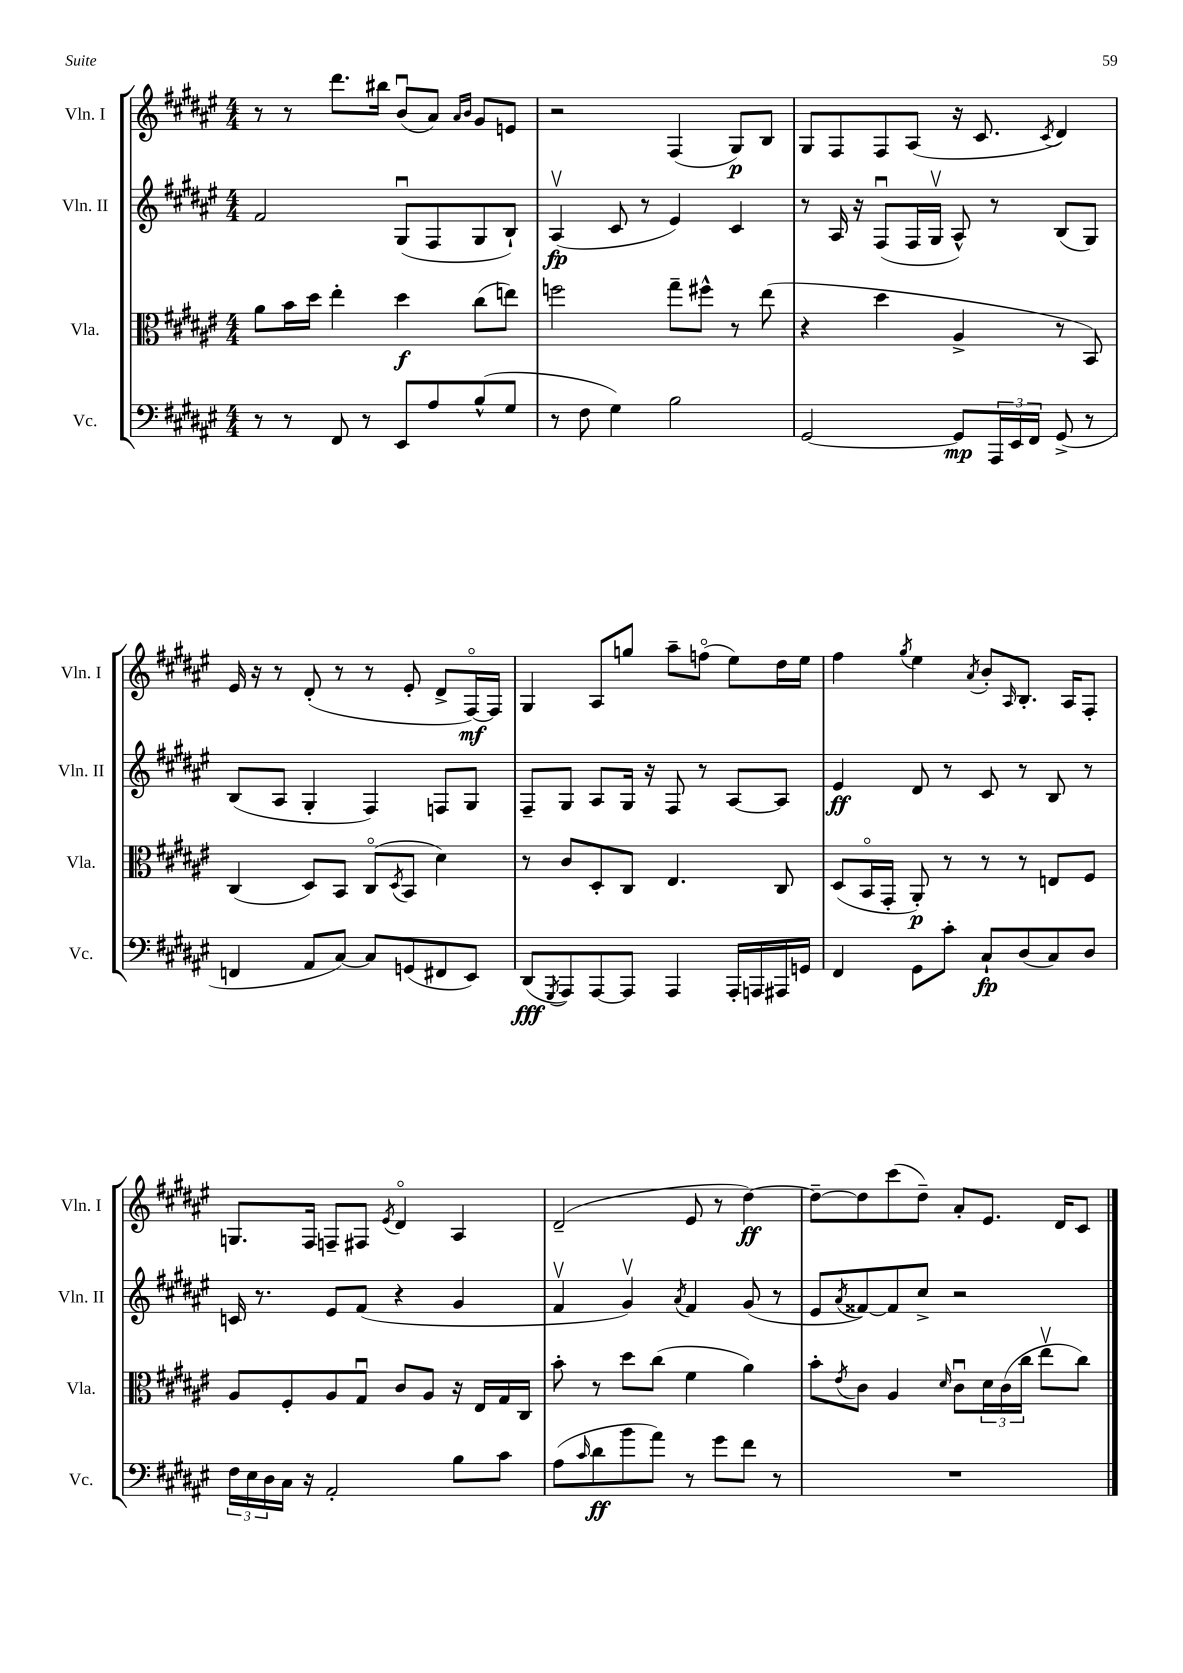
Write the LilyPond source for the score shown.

<<
\new StaffGroup <<
\new Staff = "s0" \with { instrumentName = "Vln. I" shortInstrumentName = "Vln. I" } {
    \clef treble \key fis \major \numericTimeSignature \time 4/4
    r8 r8 dis'''8. bis''16 b'8\downbow( ais'8) \grace { ais'16 b'16 } gis'8 e'8 |
    r2 fis4( gis8\p) b8 |
    gis8 fis8 fis8 ais8( r16 cis'8. \acciaccatura { cis'8 } dis'4) |
    eis'16 r16 r8 dis'8-.( r8 r8 eis'8-. dis'8-> fis16~\flageolet\mf) fis16 |
    gis4 ais8 g''8 ais''8-- f''8\flageolet( eis''8) dis''16 eis''16 |
    fis''4 \acciaccatura { gis''8 } eis''4 \acciaccatura { ais'8 } b'8-. \grace { ais16 } b8.-. ais16 fis8-. |
    g8. fis16 f8-- fis8 \acciaccatura { eis'8 } dis'4\flageolet ais4 |
    dis'2--( eis'8 r8 dis''4~\ff) |
    dis''8~-- dis''8 cis'''8( dis''8--) ais'8-. eis'8. dis'16 cis'8 \bar "|." |
}
\new Staff = "s1" \with { instrumentName = "Vln. II" shortInstrumentName = "Vln. II" } {
    \clef treble \key fis \major \numericTimeSignature \time 4/4
    fis'2 gis8\downbow( fis8 gis8 b8-!) |
    ais4\upbow\fp( cis'8 r8 eis'4) cis'4 |
    r8 ais16 r16 fis8\downbow( fis16 gis16\upbow ais8-^) r8 b8( gis8) |
    b8( ais8 gis4-. fis4) f8 gis8 |
    fis8-- gis8 ais8 gis16 r16 fis8 r8 ais8~ ais8 |
    eis'4\ff dis'8 r8 cis'8 r8 b8 r8 |
    c'16 r8. eis'8 fis'8( r4 gis'4 |
    fis'4\upbow gis'4\upbow) \acciaccatura { ais'8 } fis'4 gis'8( r8 |
    eis'8 \acciaccatura { ais'8 } fisis'8~) fisis'8 cis''8-> r2 \bar "|." |
}
\new Staff = "s2" \with { instrumentName = "Vla." shortInstrumentName = "Vla." } {
    \clef alto \key fis \major \numericTimeSignature \time 4/4
    ais'8 b'16 dis''16 eis''4-. dis''4\f cis''8( e''8) |
    f''2 gis''8-- fis''8-^ r8 eis''8( |
    r4 dis''4 ais4-> r8 b,8) |
    cis4( dis8) b,8 cis8\flageolet( \acciaccatura { dis8 } b,8 dis'4) |
    r8 cis'8 dis8-. cis8 eis4. cis8 |
    dis8( b,16\flageolet gis,16-. ais,8-.\p) r8 r8 r8 e8 fis8 |
    ais8 fis8-. ais8 gis8\downbow cis'8 ais8 r16 eis16 gis16 cis16 |
    b'8-. r8 dis''8 cis''8( fis'4 ais'4) |
    b'8-. \acciaccatura { eis'8 } cis'8 ais4 \grace { dis'16 } cis'8\downbow \tuplet 3/2 { dis'16 cis'16( cis''16 } eis''8\upbow cis''8) \bar "|." |
}
\new Staff = "s3" \with { instrumentName = "Vc." shortInstrumentName = "Vc." } {
    \clef bass \key fis \major \numericTimeSignature \time 4/4
    r8 r8 fis,8 r8 eis,8 ais8 b8-^( gis8 |
    r8 fis8 gis4) b2 |
    gis,2~ gis,8\mp \tuplet 3/2 { ais,,16 eis,16 fis,16 } gis,8->( r8 |
    f,4 ais,8 cis8~) cis8 g,8( fis,8 eis,8) |
    dis,8\fff( \acciaccatura { gis,,8 } ais,,8) ais,,8~ ais,,8 ais,,4 ais,,16-. a,,16 ais,,16 g,16 |
    fis,4 gis,8 cis'8-. cis8-!\fp dis8( cis8) dis8 |
    \tuplet 3/2 { fis16 eis16 dis16 } cis16 r16 ais,2-. b8 cis'8 |
    ais8( \grace { cis'16 } dis'8\ff b'8 ais'8) r8 gis'8 fis'8 r8 |
    R1 \bar "|." |
}
>>
>>
\layout { \context { \Score \remove "Bar_number_engraver" } }
